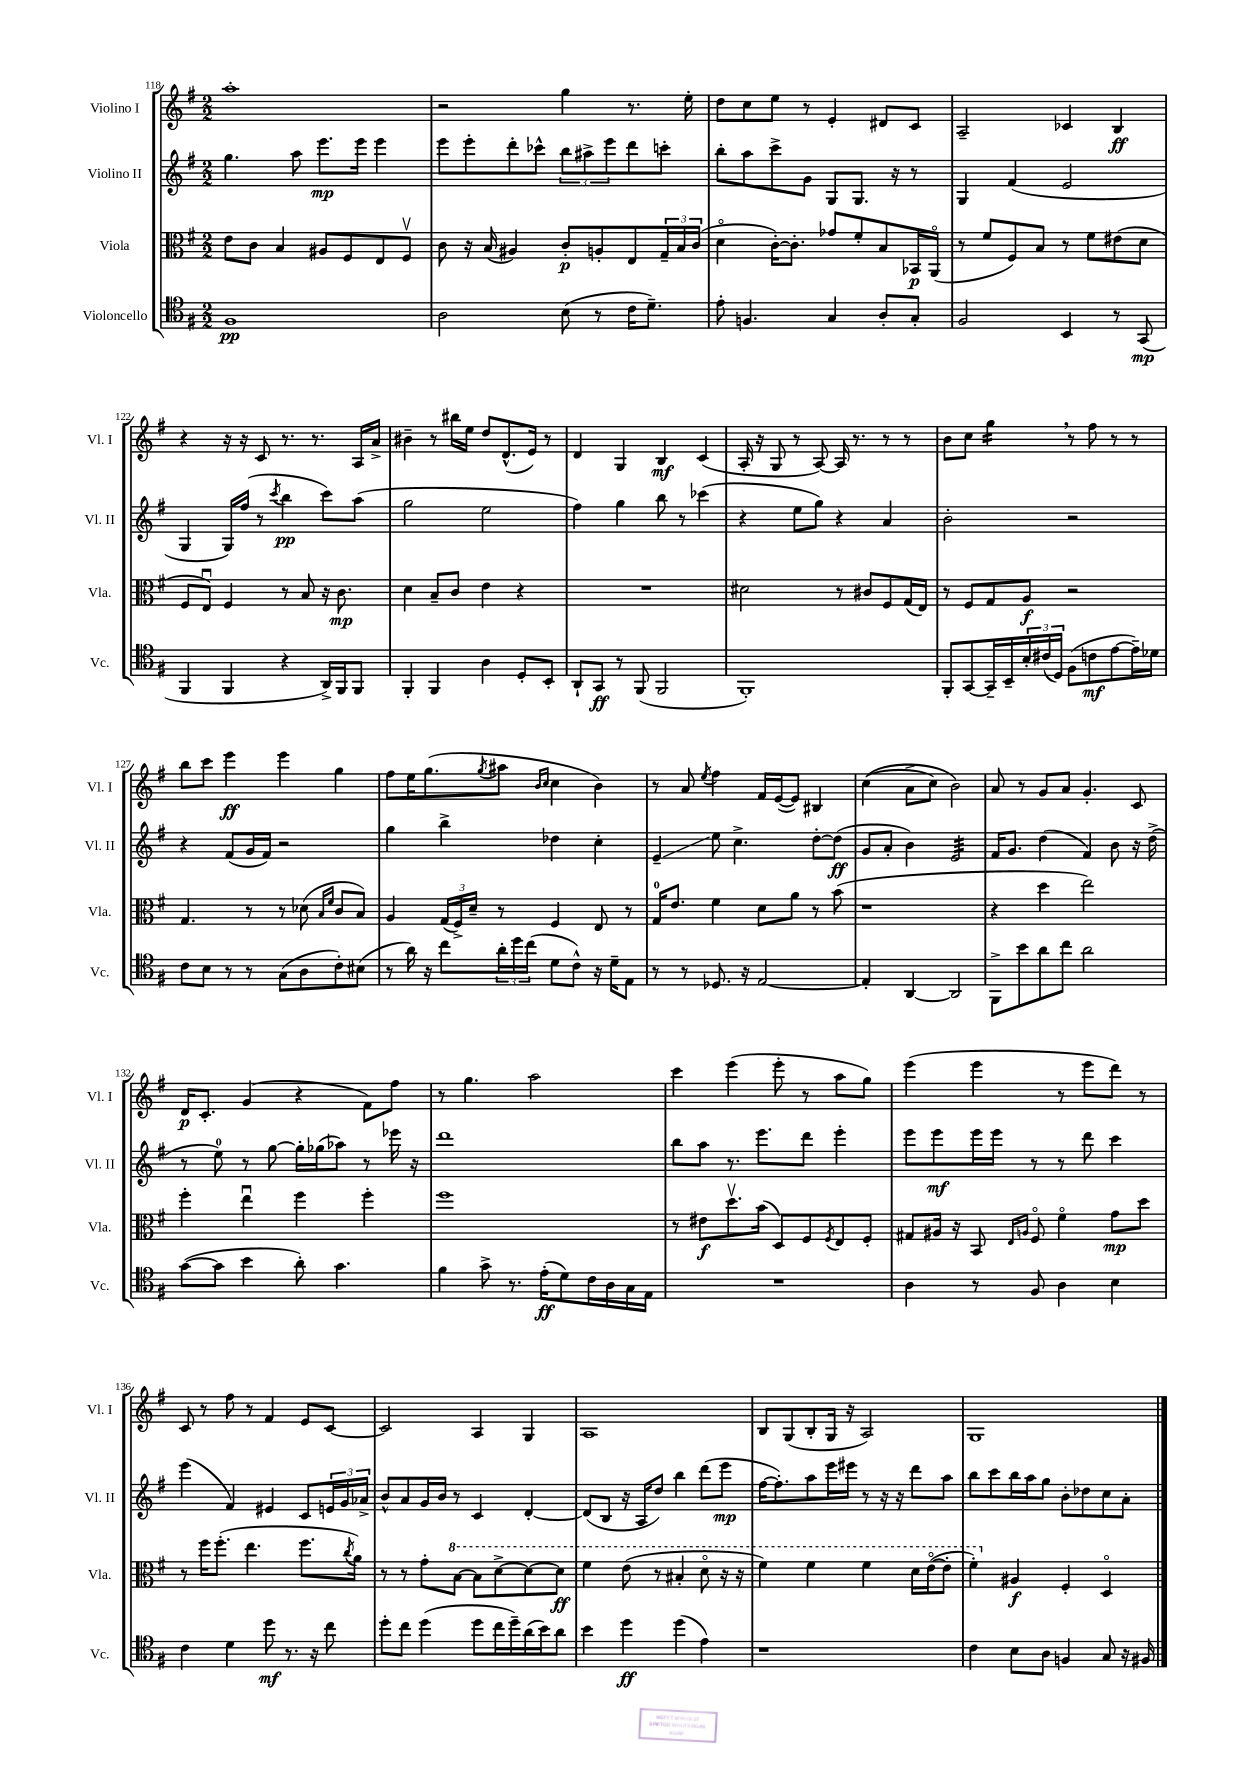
<<
\new StaffGroup <<
\new Staff = "s0" \with { instrumentName = "Violino I" shortInstrumentName = "Vl. I" } {
    \clef treble \key g \major \numericTimeSignature \time 2/2
    a''1-. |
    r2 g''4 r8. e''16-. |
    d''8 c''8 e''8 r8 e'4-. dis'8 c'8 |
    a2-- ces'4 b4\ff |
    r4 r16 r16 c'8 r8. r8. a16 a'16-> |
    bis'4-- r8 bis''16 e''16 d''8 d'8.-^( e'16) r8 |
    d'4 g4 b4\mf c'4( |
    a16-. r16 g8 r8 a8~) a16 r8. r8 r8 |
    b'8 c''8 g''4:16 \breathe r8 fis''8 r8 r8 |
    b''8 c'''8 e'''4\ff e'''4 g''4 |
    fis''8 e''16 g''8.( \acciaccatura { g''8 } ais''8 \grace { b'16 c''16 } c''4 b'4) |
    r8 a'8 \acciaccatura { e''8 } fis''4 fis'16 e'16~( e'8) bis4 |
    c''4(\( a'8-> c''8) b'2\) |
    a'8 r8 g'8 a'8 g'4.-. c'8 |
    d'16\p c'8.-. g'4( r4 fis'8) fis''8 |
    r8 g''4. a''2 |
    c'''4 e'''4( e'''8-. r8 a''8 g''8) |
    e'''4( e'''4 r8 e'''8 d'''8) r8 |
    c'8 r8 fis''8 r8 fis'4 e'8 c'8~ |
    c'2 a4 g4 |
    a1 |
    b8 g8( b8-. g16 r16 a2) |
    g1 \bar "|." |
}
\new Staff = "s1" \with { instrumentName = "Violino II" shortInstrumentName = "Vl. II" } {
    \clef treble \key g \major \numericTimeSignature \time 2/2
    g''4. a''8 e'''8.\mp e'''16 e'''4 |
    e'''8 e'''8-. d'''8-. ces'''8-^ \tuplet 3/2 { b''8 ais''8-> e'''8 } d'''8 c'''8-. |
    b''8-. a''8 c'''8-> g'8 g8 g8. r16 r8 |
    g4 fis'4( e'2 |
    g4 g16) fis''16( r8 \acciaccatura { c'''8 } b''4\pp c'''8) a''8( |
    g''2 e''2 |
    fis''4) g''4 b''8 r8 ces'''4( |
    r4 e''8 g''8) r4 a'4 |
    b'2-. r2 |
    r4 fis'8( g'16 fis'16) r2 |
    g''4 b''4-> des''4 c''4-. |
    e'4--\glissando e''8 c''4.-> d''8~-. d''8\ff( |
    g'8 a'8-. b'4) e'2:32 |
    fis'16 g'8. d''4( fis'4) b'8 r16 d''16->( |
    r8 e''8-0) r8 g''8~ g''16-. ges''16( aes''8) r8 ees'''16 r16 |
    d'''1 |
    b''8 a''8 r8. e'''8. d'''8 e'''4-. |
    e'''8 e'''8\mf e'''16 e'''16 r8 r8 d'''8 c'''4 |
    e'''4( fis'4) eis'4 c'8 \tuplet 3/2 { e'16 g'16 aes'16-> } |
    b'8-^ a'8 g'16 b'16 r8 c'4 d'4~-. |
    d'8( b8 r16 a16 d''8) b''4 d'''8( e'''8\mp |
    fis''16~ fis''8.-.) a''8 e'''16 eis'''16 r8 r16 r16 d'''8 a''8 |
    b''8 c'''8 b''16 a''16 g''8 b'8-. des''8 c''8 a'8-. \bar "|." |
}
\new Staff = "s2" \with { instrumentName = "Viola" shortInstrumentName = "Vla." } {
    \clef alto \key g \major \numericTimeSignature \time 2/2
    e'8 c'8 b4 ais8 fis8 e8 fis8\upbow |
    c'8 r16 b16( ais4) c'8-.\p a8-. e8 \tuplet 3/2 { g16-- b16 c'16( } |
    d'4\flageolet c'16~-.) c'8.-. ges'8 fis'8-. b8 bes,16\p a,16\flageolet( |
    r8 fis'8 fis8) b8 r8 fis'8 eis'8( d'8 |
    fis8 e8\downbow) fis4 r8 b8 r16 c'8.\mp |
    d'4 b8-- c'8 e'4 r4 |
    R1 |
    dis'2 r8 cis'8 fis8 g16( e16) |
    r8 fis8 g8 a8\f r2 |
    g4. r8 r8 des'8( \grace { b16 fis'16 } c'8 b8) |
    a4 \tuplet 3/2 { g16( fis16->) d'16-- } r8 fis4 e8 r8 |
    g16-0 e'8. fis'4 d'8 a'8 r8 b'8( |
    r1 |
    r4 d''4 e''2) |
    fis''4-. e''4\downbow fis''4 fis''4-. |
    fis''1 |
    r8 eis'8\f d''8.\upbow b'16( d8) fis8 \acciaccatura { fis8 } e8 fis8-. |
    gis8 ais16 r16 b,8 \grace { e16 a16 } fis8\flageolet fis'4\flageolet g'8\mp d''8 |
    r8 fis''16 fis''8.-.( e''4. fis''8. \acciaccatura { c''8 } a'16) |
    r8 r8 g'8-. \ottava #1 b'8~ b'8 d''8~-> d''8~ d''8\ff |
    fis''4 e''8( r8 bis'4-. d''8\flageolet r16 r16 |
    fis''4) fis''4 fis''4 d''16 e''16~\flageolet( e''8-. |
    fis''4-.) \ottava #0 ais4\f fis4-. d4\flageolet \bar "|." |
}
\new Staff = "s3" \with { instrumentName = "Violoncello" shortInstrumentName = "Vc." } {
    \clef tenor \key g \major \numericTimeSignature \time 2/2
    fis1\pp |
    a2 b8( r8 c'16 d'8.--) |
    e'8-. f4. g4 a8-. g8-. |
    fis2 b,4 r8 g,8\mp( |
    fis,4 fis,4 r4 a,16->) fis,16 fis,8 |
    fis,4-. fis,4 a4 d8-. b,8-. |
    a,8-! g,8\ff r8 fis,8( fis,2 |
    fis,1-.) |
    fis,8-. g,8~ g,16-- b,16-- \tuplet 3/2 { b16-. cis'16( d16) } fis8( c'8\mf e'8~ e'16--) des'16 |
    c'8 b8 r8 r8 g8( a8 c'8-.) bis8( |
    r8 a'16) r16 c''8 \tuplet 3/2 { a'16-. d''16 c''16( } d'8 c'8-^) r16 d'16-- e8 |
    r8 r8 des8. r16 e2~ |
    e4-. a,4~ a,2 |
    fis,8-> b'8 a'8 c''8 a'2 |
    g'8~( g'8 b'4 a'8-.) g'4. |
    fis'4 g'8-> r8. e'16-.\ff( d'8) c'16 a16 g16 e16 |
    R1 |
    a4 r8 fis8 a4 b4 |
    c'4 d'4 d''8\mf r8. r16 c''8 |
    d''8-. c''8 d''4( d''8 c''16 d''16--) a'16( b'16) a'8 |
    b'4 d''4\ff d''4( e'4) |
    r1 |
    c'4 b8 a8 f4 g8 r16 fis16 \bar "|." |
}
>>
>>
\layout { \context { \Score currentBarNumber = #118 } }
